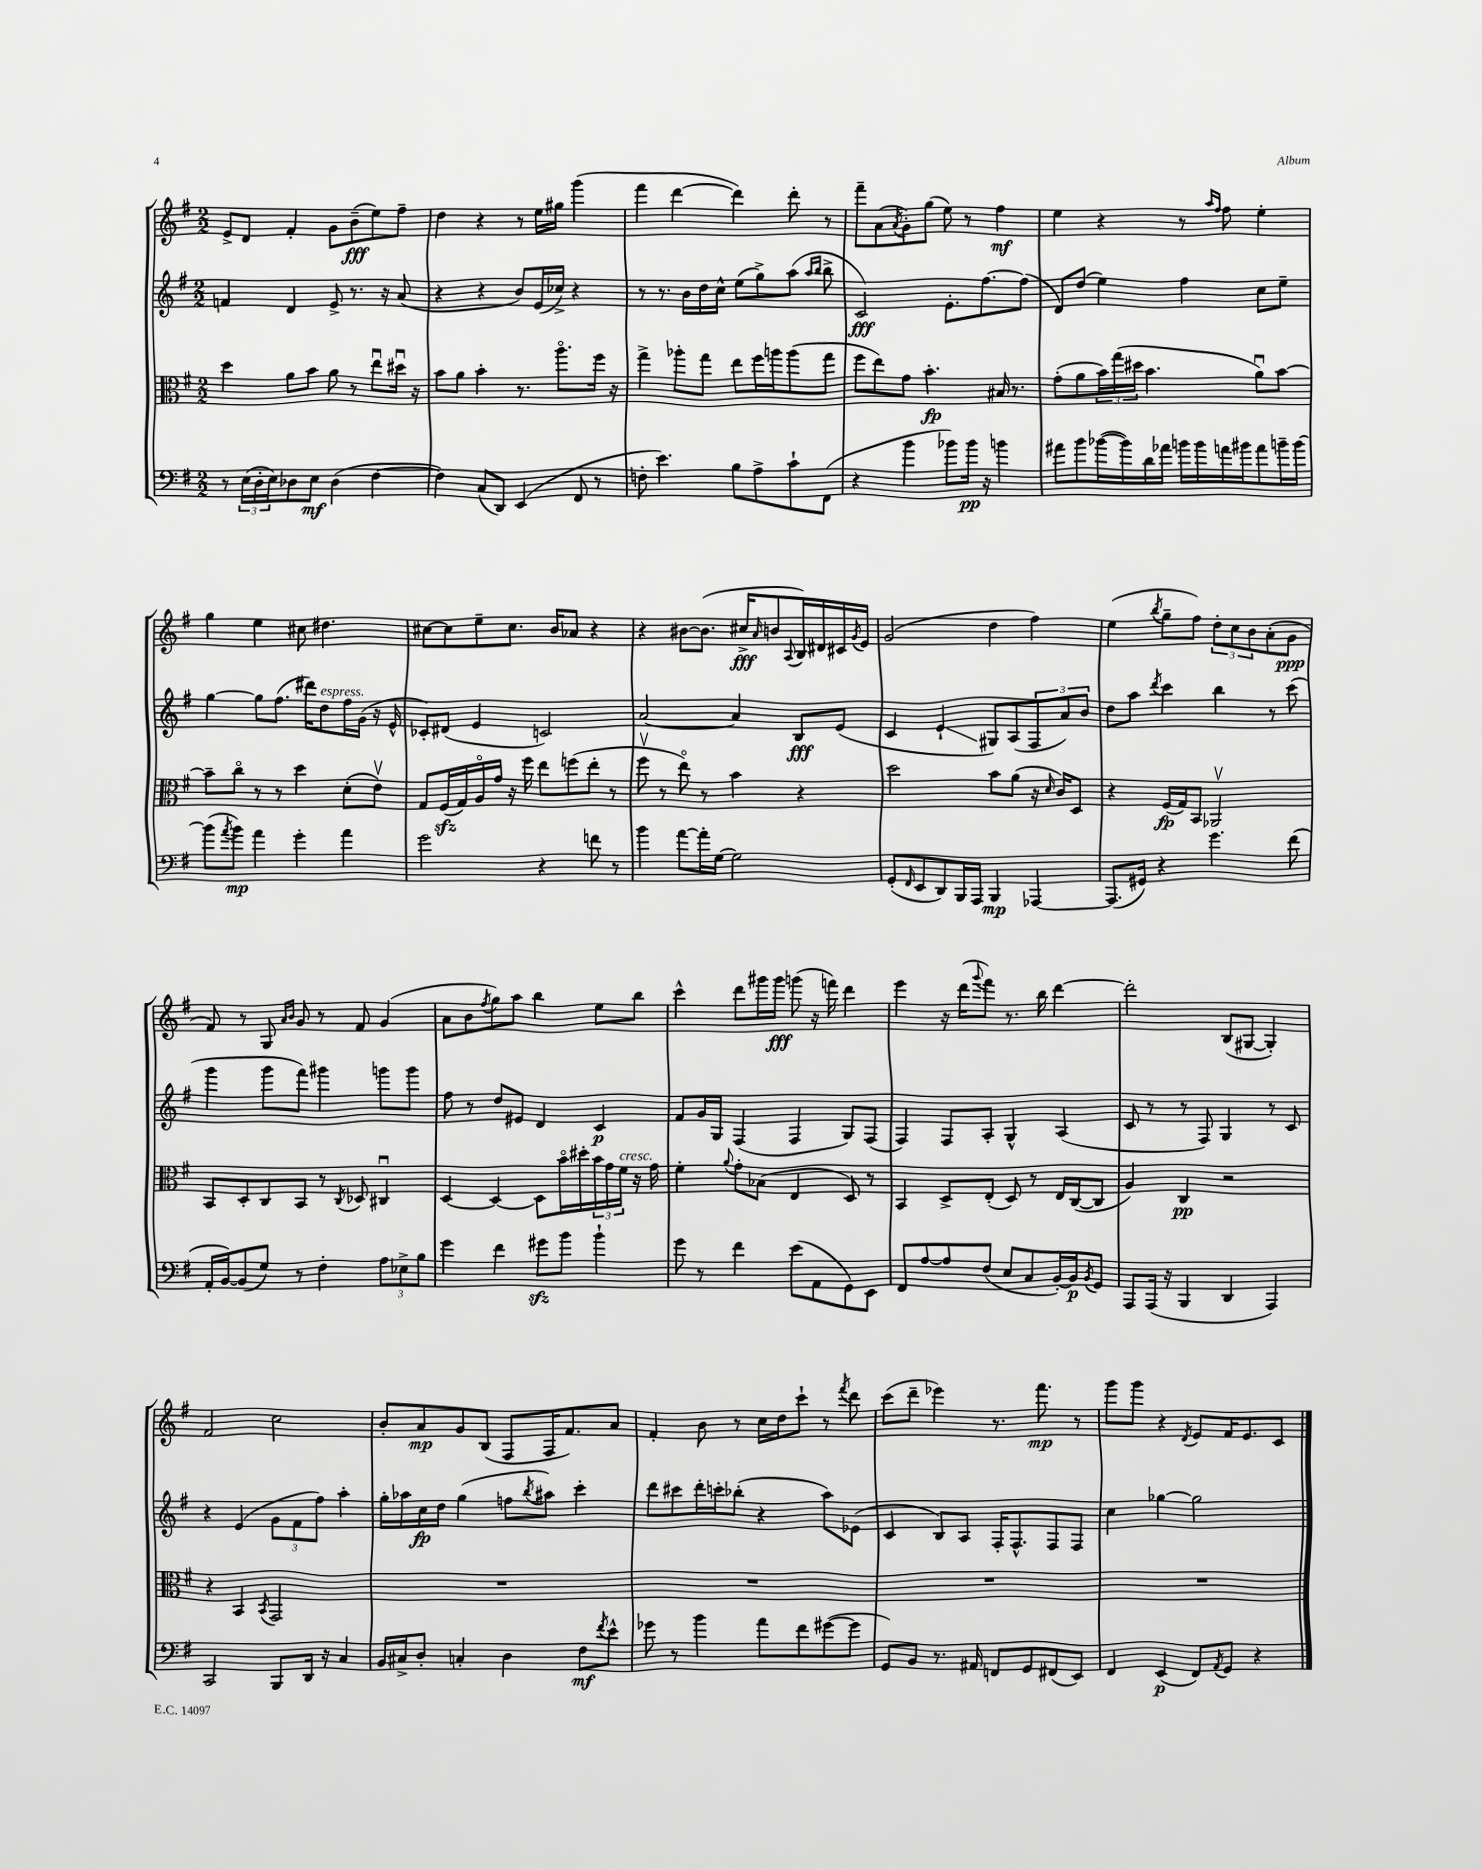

**kern	**kern	**kern	**kern
*staff4	*staff3	*staff2	*staff1
*clefF4	*clefC3	*clefG2	*clefG2
*k[f#]	*k[f#]	*k[f#]	*k[f#]
*M2/2	*M2/2	*M2/2	*M2/2
8r	4dd	4f	8e^
(24E	.	.	8d
24D'	.	.	.
24E)	.	.	.
8D-	8a	4d	4f#'
8E	8b	.	.
(4D-	8a	8e^	8g
.	8r	8.r	(8b~
[4F#	8eeu	.	8ee)
.	.	16r	.
.	16dd#u	(8a	8ff#~
.	16r	.	.
=	=	=	=
4F#])	8b	4r	4dd
.	8a	.	.
(8C	4b'	4r	4r
8DD)	.	.	.
(4EE	8.r	8b)	8r
.	.	(16e	16ee
.	8.aao	16cc-^)	16gg#
8FF#	.	4r	(4ggg
8r	16ff#	.	.
.	16r	.	.
=	=	=	=
8F'	4gg^	8r	4fff#
4.e)	.	8.r	.
.	8aa-'	.	[4ddd
.	.	16b	.
.	8gg	16dd	.
.	.	16cc^^	.
8B	8ee	(8ee	4ddd])
8A^	16ff#	8gg^)	.
.	16aa	.	.
8c`	(8aa	(8aa	8ddd'
.	.	16qqaa	.
.	.	16qqbb	.
(8FF#	8gg	8bb^	8r
=	=	=	=
4r	8ff#	2c)	8fff#~
.	8ee)	.	(8a
.	.	.	8qa
4b	8g	.	8g')
.	4.b'	.	(8gg
8b-)	.	8.e'	8ee)
16b-	.	.	8r
16r	.	[8.ff#	.
4b	16B#	.	4ff#
.	8.r	.	.
.	.	(8ff#]	.
=	=	=	=
8a#	(8g'	8d)	4ee
8b	8a	(8dd	.
([16b-	24b)	4ee)	4r
.	(24gg	.	.
16b-])	.	.	.
.	24dd#	.	.
16d	4.b	.	.
16a-	.	.	.
16b	.	4ff#	8r
16b	.	.	.
.	.	.	16qqaa
.	.	.	16qqff#
16a	.	.	8ff#
16b#	.	.	.
8a	8au)	8cc	4ee'
16b~	[8b	8ee~	.
[16b	.	.	.
=	=	=	=
(8b]	8b~]	[4gg	4gg
8qa	.	.	.
8b)	8cco	.	.
4a	8r	8gg]	4ee
.	8r	(8.ff#	.
4g'	4dd	.	8cc#
.	.	16ddd#)	.
.	.	8dd	4.dd#
4a	(8d'	16ff#	.
.	.	(16g	.
.	8ev)	16r	.
.	.	16e^^	.
=	=	=	=
2g	8G	8c-')	[8cc#
.	(16F#	(8d#	8cc#]
.	16G)	.	.
.	16Ao	4e	8ee~
.	16g	.	.
.	16r	.	8.cc#
.	16ff#	.	.
4r	8ee	2c)	.
.	.	.	16b
.	(8ff	.	8a-
8f	8ee'	.	4r
8r	8r	.	.
=	=	=	=
4b	8ff#v	[2a	4r
.	8r	.	.
[8a	8eeo)	.	[8b#
16a']	8r	.	(8.b#]
[16G	.	.	.
2G]	4b	4a]	.
.	.	.	16cc#^
.	.	.	16qqa
.	.	.	8b
.	.	.	8qqA
.	4r	8B	16B)
.	.	.	16d#
.	.	(8e	16c#
.	.	.	8qg
.	.	.	16e
=	=	=	=
(8GG'	2dd	4c	(2g
16qqFF#	.	.	.
8EE	.	.	.
8DD)	.	4e`	.
16BBB	.	.	.
16AAA	.	.	.
4BBB	8b	8G#)	4dd
.	(8a	(8A	.
[4AAA-	16r	12F#	4ff#)
.	16qqd	.	.
.	16c)	.	.
.	.	12a)	.
.	8D	.	.
.	.	12b	.
=	=	=	=
(8.AAA-]	4r	8dd	(4ee
.	.	8aa	.
16GG#)	.	.	.
.	.	8qddd	8qbb
4r	(16F#	4ccc	8gg~
.	16G)	.	.
.	8BB	.	8ff#)
4.g	2AA-v	4bb	12dd'
.	.	.	12cc
.	.	.	12b
.	.	8r	(8a'
(8f#	.	(8ccc	8g
=	=	=	=
16AA'	8BB	4ggg	8f#)
[16BB)	.	.	.
(8BB]	8D'	.	8r
8G)	8C	8ggg	8G
.	.	.	16qqa
.	.	.	16qqb
8r	8BB	8fff#)	8g
4F#'	8r	4ggg#	8r
.	8qC	.	.
.	8D-	.	8f#
12A	4C#u	8ggg	(4g
12E-^	.	.	.
.	.	8ggg	.
12B	.	.	.
=	=	=	=
4g	[4D	8ff#	8a
.	.	8r	8b
.	.	.	8qff#
4f#	4D_	8dd	8gg)
.	.	8e#	8aa
8g#	8D]	4d	4bb
8b	16bo	.	.
.	16dd#'	.	.
4b`	24b	4c	8ee
.	24g	.	.
.	24f#	.	.
.	16r	.	8bb
.	16g	.	.
=	=	=	=
8g	4f#'	8f#	4ccc^^
8r	.	16g	.
.	.	16G	.
.	8qqa	.	.
4f#	8g'	(4F#	8ddd
.	(8B-	.	16ggg#
.	.	.	16ggg#
(8e	4E	4F#	(8ggg
8AA	.	.	16r
.	.	.	16fff)
8GG)	8D)	8G)	4ddd
8EE	8r	(8F#	.
=	=	=	=
8FF#	4BB	4F#)	4eee
[8A	.	.	.
8A]	8D^	8F#	16r
.	.	.	(16ddd
.	.	.	8qqggg
(8F#	(8E'	8A'	8fff#)
8E	8D)	4G^^	8.r
8C	8r	.	.
.	.	.	16bb
[16BB')	16E	(4A	[4ddd
16BB]	([16C	.	.
8qBB	.	.	.
8GG	8C]	.	.
=	=	=	=
8AAA	4A)	8c	2ddd']
(16AAA	.	8r	.
16r	.	.	.
4BBB	4C	8r	.
.	.	8F#)	.
4DD	2r	4G	(8B
.	.	.	[8G#
4AAA)	.	8r	4G#'])
.	.	8c	.
=	=	=	=
2CC	4r	4r	2f#
.	4BB	(4e	.
.	8qBB	.	.
8BBB	2GG	12g	2cc
.	.	12f#	.
16DD	.	.	.
.	.	12ff#)	.
16r	.	.	.
4C	.	4aa'	.
=	=	=	=
16BB	1r	16gg'	8b'
16C#^	.	16aa-	.
8D'	.	16cc	8a
.	.	16dd	.
4C'	.	(4gg	8g
.	.	.	(8B
4D	.	8ff	8F#
.	.	8qbb	.
.	.	8aa#)	16F#
.	.	.	8.f#)
8F#	.	4ccc'	.
8qf#	.	.	.
8e^^	.	.	8a
=	=	=	=
8g-	1r	8ddd	4f#'
8r	.	8ccc#	.
4b	.	16ddd'	8b
.	.	16ccc'	.
.	.	(8bb-'	8r
8a	.	4r	16cc
.	.	.	16dd
8f#	.	.	8ccc`
([8g#	.	8aa)	8r
.	.	.	8qfff#
8g#]	.	(8e-	8ddd
=	=	=	=
8GG)	1r	4c	(8ccc
8BB	.	.	8ddd~
8.r	.	8B)	4eee-)
.	.	8A	.
16AA#	.	.	.
8FF	.	16F#'	8.r
.	.	8.F#^^	.
8GG	.	.	.
.	.	.	8.fff#
(8FF#	.	8F#	.
8EE)	.	8F#	8r
=	=	=	=
4FF#	1r	4cc	8ggg
.	.	.	8ggg
(4EE	.	[4gg-	4r
.	.	.	8qd
8FF#)	.	2gg-]	8e
8qAA	.	.	.
8GG	.	.	16f#
.	.	.	8.e
4r	.	.	.
.	.	.	8c
==	==	==	==
*-	*-	*-	*-
